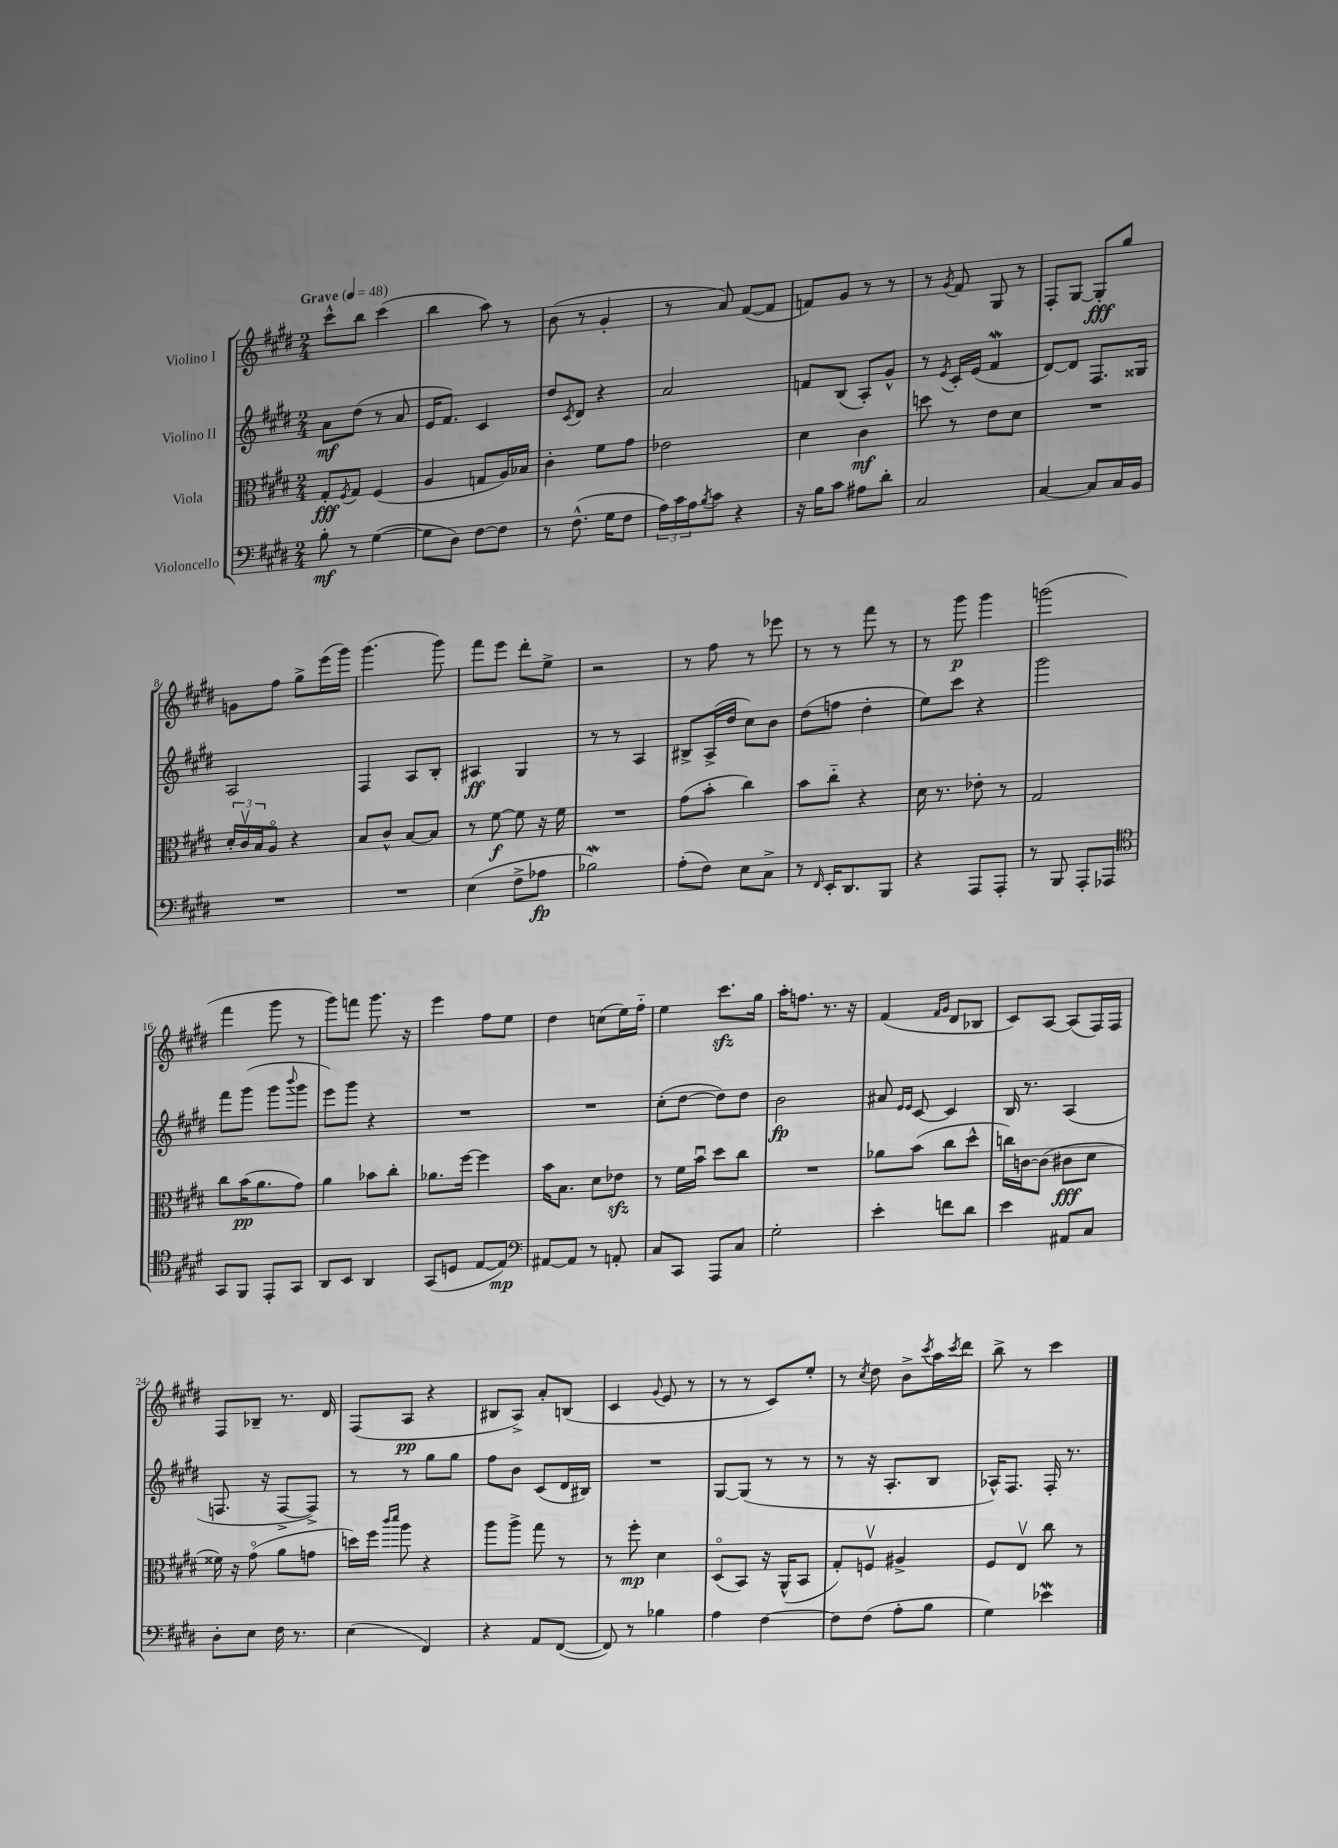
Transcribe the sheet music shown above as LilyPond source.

<<
\new StaffGroup <<
\new Staff = "s0" \with { instrumentName = "Violino I" } {
    \clef treble \key e \major \numericTimeSignature \time 2/4 \tempo "Grave" 4 = 48
    cis'''8-^ b''8 cis'''4( |
    b''4 a''8) r8 |
    b'8( r8 gis'4-. |
    r8 a'8) fis'8~( fis'8 |
    f'8) gis'8 r8 r8 |
    r8 \acciaccatura { gis'8 } fis'8 gis8 r8 |
    fis8-. gis8~ gis8-.\fff gis''8 |
    g'8 fis''8 gis''8-> e'''16( gis'''16) |
    gis'''4.( gis'''8) |
    fis'''8 e'''8 dis'''8-. e''8-> |
    r2 |
    r8 fis''8 r8 ees'''8 |
    r8 r8 fis'''8 r8 |
    r8 gis'''8\p gis'''4 |
    g'''2( |
    fis'''4 gis'''8 r8 |
    gis'''8) f'''8 gis'''8. r16 |
    e'''4 fis''8 e''8 |
    dis''4 c''8( e''16) fis''16-_ |
    e''4 cis'''8.\sfz gis''16 |
    a''16-. f''8. r8. r16 |
    fis'4( \grace { fis'16 gis'16 } dis'8 bes8 |
    cis'8) a8~ a8( fis16) fis16 |
    fis8 bes8-- r8. dis'16 |
    fis8( a8\pp r4 |
    bis8 a8->) a'8-. b8( |
    cis'4 \appoggiatura { gis'8 } e'8 r8 |
    r8 r8 cis'8) e''8-. |
    r8 \acciaccatura { cis''8 } dis''8 b'8-> \acciaccatura { cis'''8 } a''16 \acciaccatura { cis'''8 } dis'''16 |
    b''8-> r8 cis'''4 \bar "|." |
}
\new Staff = "s1" \with { instrumentName = "Violino II" } {
    \clef treble \key e \major \numericTimeSignature \time 2/4
    a'8\mf dis''8( r8 a'8 |
    e'16 fis'8.) cis'4 |
    dis''8 \acciaccatura { cis'8 } dis'8 r4 |
    a'2 |
    f'8 b8( a8-.) gis'8-^ |
    r8 \acciaccatura { e'8 } cis'16-. e'16( fis'4\mordent |
    dis'8~) dis'8 fis8. gisis16 |
    a2 |
    fis4 a8 b8-. |
    ais4\ff gis4 |
    r8 r8 a4 |
    bis8-> a16->( dis''16 cis''8) b'8 |
    dis''8( f''8 dis''4-. |
    e''8) cis'''8 r4 |
    gis'''2 |
    fis'''8 gis'''8( gis'''8 \appoggiatura { b'''8 } gis'''8 |
    e'''8) gis'''8 r4 |
    R2 |
    R2 |
    cis''8-.( dis''8~ dis''8) dis''8 |
    b'2\fp |
    ais'8 \grace { e'16 e'16 } cis'8~ cis'4 |
    b16 r8. a4( |
    f8. r16 f8~-> f8->) |
    r8 r8 gis''8 gis''8 |
    fis''8 b'8 cis'8( dis'16 bis16) |
    R2 |
    gis8~ gis8( r8 r8 |
    r8 r16 a8.-. b8 |
    aes16-^) fis8. fis16-. r8. \bar "|." |
}
\new Staff = "s2" \with { instrumentName = "Viola" } {
    \clef alto \key e \major \numericTimeSignature \time 2/4
    gis8-.\fff \acciaccatura { fis8 } gis8 fis4( |
    a4 g8 a16) bes16 |
    cis'4-. fis'8 gis'8 |
    ees'2 |
    dis'4 cis'4\mf |
    d''8 r8 e'8 dis'8 |
    R2 |
    \tuplet 3/2 { dis'16-. cis'16\upbow b16 } a8\flageolet r4 |
    b8 cis'8-^ b8~ b8 |
    r8 fis'8~\f fis'8 r16 fis'16 |
    R2 |
    gis'8( b'8-. cis''4) |
    b'8 cis''8-_ r4 |
    dis'16 r8. ees'8-. r8 |
    gis2 |
    cis''8 b'16\pp( a'8. gis'8) |
    a'4 bes'8 cis''8-. |
    aes'8. fis''16~ fis''4 |
    b'16 b8. dis'8 ees'8\sfz |
    r8 fis'16 b'16\downbow dis''8 cis''8 |
    R2 |
    aes'8 b'8( cis''8 dis''8-^ |
    c''16) c'16~ c'8( cis'8\fff dis'8 |
    fisis'16) r16 gis'8\flageolet( a'8 g'8 |
    d''16) fis''16 \grace { cis'''16 dis'''16 } a''8 r4 |
    a''8 a''8-> gis''8 r8 |
    r8 fis''8-.\mp dis'4 |
    dis8\flageolet( b,8) r16 a,16-^( b,8 |
    gis8-.) f8\upbow ais4-> |
    fis8 e8\upbow cis''8 r8 \bar "|." |
}
\new Staff = "s3" \with { instrumentName = "Violoncello" } {
    \clef bass \key e \major \numericTimeSignature \time 2/4
    b8-.\mf r8 gis4~( |
    gis8 dis8) fis8~ fis8 |
    r8 fis8.-^( gis16 fis8 |
    \tuplet 3/2 { a16) cis'16 a16 } \acciaccatura { b8 } cis'8 r4 |
    r16 b16 cis'8 ais8 dis'8-. |
    cis2 |
    cis4~ cis8 cis16 b,16 |
    R2 |
    R2 |
    e4( fis8-> aes8\fp |
    bes2\mordent) |
    a8-.( fis8) e8 cis8-> |
    r8 \grace { fis,16 } e,16-. dis,8. b,,8 |
    r4 a,,8 a,,8-. |
    r8 b,,8 a,,8-. aes,,8 |
    \clef tenor gis,8 fis,8 e,8-. gis,8 |
    a,8 b,8 a,4 |
    gis,8( d8 e8~ e8\mp) |
    \clef bass ais,8~ ais,8 r8 a,8-. |
    cis8 cis,8 a,,8 cis8 |
    gis2-. |
    e'4-. f'8 dis'8 |
    e'4 ais,8 cis8 |
    dis8-. e8 fis16 r8. |
    e4( fis,4) |
    r4 a,8 fis,8~( |
    fis,8) r8 bes4 |
    a4 fis4~ |
    fis8 fis8( a8-. b8 |
    gis4) ees'4\mordent \bar "|." |
}
>>
>>
